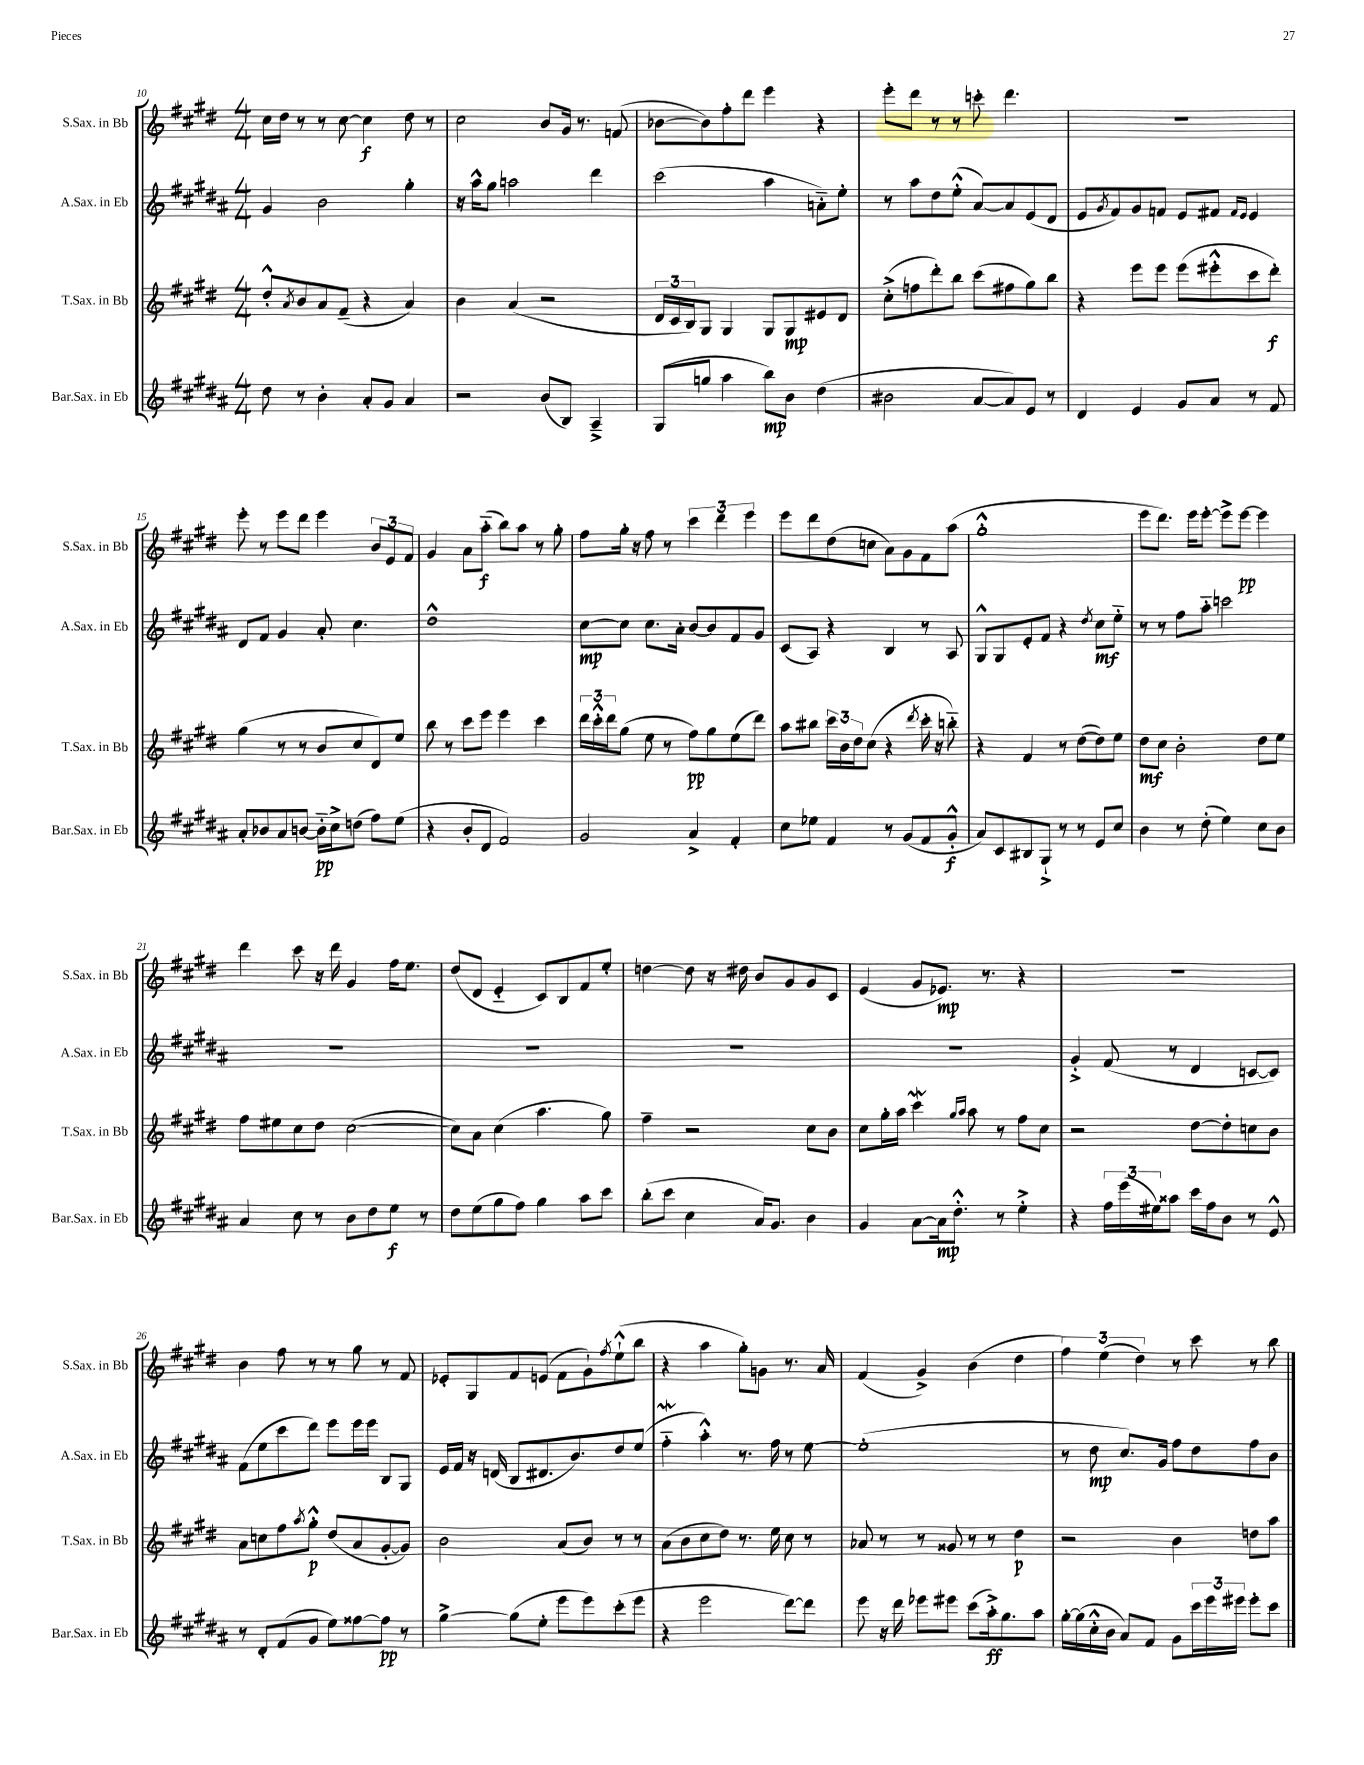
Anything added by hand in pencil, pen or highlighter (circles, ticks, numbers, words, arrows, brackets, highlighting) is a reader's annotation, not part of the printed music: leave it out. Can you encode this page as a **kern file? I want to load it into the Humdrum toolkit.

**kern	**kern	**kern	**kern
*staff4	*staff3	*staff2	*staff1
*clefG2	*clefG2	*clefG2	*clefG2
*k[f#c#g#d#a#]	*k[f#c#g#d#]	*k[f#c#g#d#a#]	*k[f#c#g#d#]
*M4/4	*M4/4	*M4/4	*M4/4
8dd#\	8dd#'^^/L	4g#/	16cc#\LL
.	.	.	16dd#\JJ
.	8qa/	.	.
8r	8b/	.	8r
4b'\	8a/	2b\	8r
.	(8f#~/J	.	[8cc#\
8a#'/L	4r	.	4cc#\]
8g#/J	.	.	.
4a#/	4a/)	4gg#'\	8dd#\
.	.	.	8r
=	=	=	=
2r	4b\	16r	2cc#\
.	.	16aa#^^\LK	.
.	.	8gg#\J	.
.	(4a/	2aa\	.
(8b/L	2r	.	8b/L
8B/J)	.	.	16g#/Jk
.	.	.	8.r
4A#~^/	.	4ddd#\	.
.	.	.	(8f/
=	=	=	=
(8G#/L	24d#/LL	(2ccc#\	[8b-\L
.	24c#/	.	.
.	24B/J)	.	.
8gg/J	8G#/J	.	8b-\])
4aa#\	4G#/	.	8ff#'\
.	.	.	8ddd#\J
8bb\L)	8G#/L	4aa#\	4eee\
8b\J	8G#/	.	.
(4dd#\	8e#/	8a'~\L)	4r
.	8d#/J	8ee'\J	.
=	=	=	=
2b#\	(8cc#'^\L	8r	8eee'\L
.	8ff\	8aa#\L	8ddd#\J
.	8ddd#'\)	8dd#\	8r
.	8bb\J	(8ee'^^\J	8r
[8a#/L	(8ccc#\L	[8a#/L)	8ccc'\
8a#/])	8ff#\	8a#/]	4.ddd#\
8e/J	8gg#\)	(8e/	.
8r	8bb\J	8d#/J	.
=	=	=	=
4d#/	4r	8e/L	1r
.	.	8qg#/	.
.	.	8f#/)	.
4e/	8eee\L	8g#/	.
.	8eee\J	8f/J	.
8g#/L	(8eee\L	8e/L	.
8a#/J	8eee#'^^\	8f#/J	.
.	.	16qqf#/LL	.
.	.	16qqe/JJ	.
8r	8ccc#\	4e/	.
8f#/	8ddd#'\J)	.	.
=	=	=	=
8a#'/L	(4gg#\	8d#/L	8eee'\
8b-/	.	8f#/J	8r
8a#/	8r	4g#/	8eee\L
[8b/J	8r	.	8ddd#\J
16b'~\]LL	8b/L	8a#'/	4eee\
16cc#^\J	.	.	.
(8dd\J	8cc#/	4.cc#\	.
8ff#\L)	8d#/)	.	12b/L
.	.	.	12e/
(8ee\J	8ee/J	.	.
.	.	.	12f#/J
=	=	=	=
4r	8bb\	1dd#^^	4g#/
.	8r	.	.
8b'/L	8ccc#\L	.	8a\L
8d#/J	8eee\J	.	(8aa'~\J
2f#/)	4eee\	.	8bb\L)
.	.	.	8aa\J
.	4ccc#\	.	8r
.	.	.	8gg#'\
=	=	=	=
2g#/	24ddd#\LL	[8cc#\L	8ff#\L
.	24ccc#'^^\	.	.
.	24ddd#\J	.	.
.	(8gg#\J	8cc#\]J	16gg#'\Jk
.	.	.	16r
.	8ee\	8.cc#\L	8ff#\
.	8r	.	8r
.	.	16a#'\Jk	.
4a#^/	8ff#\L)	[8b/L	6ccc#\
.	8gg#\	8b/]	.
.	.	.	6ddd#\
4f#'/	(8ee\	8f#/	.
.	.	.	6eee\
.	8ddd#\J)	8g#/J	.
=	=	=	=
8cc#\L	8aa\L	(8c#/L	8eee\L
8ee-\J	8bb#\J	8A#/J)	8ddd#\
4f#/	24ccc#\LL	4r	(8dd#\
.	24b\	.	.
.	24dd#\J	.	.
.	(8cc#\J	.	8cc\J
8r	4r	4B/	8a\L)
(8g#/L	.	.	8g#\
.	8qddd#/	.	.
8f#/	16ccc#'\	8r	8f#\
.	16r	.	.
8g#'^^/J	8bb'~\)	8A#/	(8aa\J
=	=	=	=
8a#/L)	4r	8G#^^/L	1gg#'^^
8c#/	.	8G#/	.
8B#/	4f#/	8e'/	.
8G#`^/J	.	8f#/J	.
8r	8r	4r	.
8r	([8dd#\L	.	.
.	.	8qdd#/	.
8e/L	8dd#\])	8cc#\L	.
8cc#/J	8ee\J	8ee'~\J	.
=	=	=	=
4b\	8dd#\L	8r	8eee\L
.	8cc#\J	8r	8.ddd#\J)
8r	2b'\	8ff#\L	.
.	.	.	16eee\LK
(8dd#'\	.	8aa#'~\J	[8eee'\J
4ee\)	.	2ccc\	8eee^\]L
.	.	.	[8eee\J
8cc#\L	8dd#\L	.	4eee\]
8b\J	8ee\J	.	.
=	=	=	=
4a#/	8ff#\L	1r	4ddd#\
.	8ee#\	.	.
8cc#\	8cc#\	.	8ccc#\
8r	8dd#\J	.	16r
.	.	.	16ddd#\
8b\L	([2cc#\	.	4g#/
8dd#\	.	.	.
8ee\J	.	.	16ff#\LK
.	.	.	8.ee\J
8r	.	.	.
=	=	=	=
8dd#\L	8cc#\]L)	1r	(8dd#/L
(8ee\	8a\J	.	8d#/J
8gg#\	(4cc#\	.	4e'~/
8ff#\J)	.	.	.
4gg#\	4.aa\	.	8c#/L)
.	.	.	8B/
8aa#\L	.	.	8f#/
8ccc#\J	8gg#\)	.	8ee'/J
=	=	=	=
(8bb'\L	4ff#~\	1r	[4dd\
8ccc#\J	.	.	.
4cc#\	2r	.	8dd\]
.	.	.	16r
.	.	.	16dd#\
16a#/LK)	.	.	8b/L
8.g#/J	.	.	.
.	.	.	8g#/
4b\	8cc#\L	.	8g#/
.	8b\J	.	8c#/J
=	=	=	=
4g#/	8cc#\L	1r	(4e/
.	16gg#'\L	.	.
.	16aa\JJ	.	.
[8a#\L	4ccc#\	.	8g#/L
16a#\]k	.	.	8.e-/J)
8.dd#'^^\J	.	.	.
.	16qqgg#/LL	.	.
.	16qqaa/JJ	.	.
.	8aa\	.	.
.	.	.	8.r
8r	8r	.	.
4ee'^\	8ff#\L	.	4r
.	8cc#\J	.	.
=	=	=	=
4r	2r	4g#'^/	1r
24ff#\LL	.	(8f#/	.
(24eee\	.	.	.
24ee#\J)	.	.	.
8aa##\J	.	8r	.
16ccc#\LL	[8dd#\L	4d#/	.
16ff#\J	.	.	.
8b\J	8dd#'\]	.	.
8r	8cc\	[8c/L	.
8e^^/	8b\J	8c/]J)	.
=	=	=	=
8r	8a\L	(8f#\L	4b\
8d#'/L	8cc\	8ee\	.
(8f#/	8ff#\	8ccc#\	8ff#\
.	8qaa/	.	.
8g#/J	8gg#'^^\J	8ddd#\J)	8r
8ee\L)	(8dd#/L	8eee\L	8r
[8ff##\	8a/	16eee\L	8gg#\
.	.	16eee\JJ	.
8ff##\]J	[8g#'/	8B/L	8r
8r	8g#/]J)	8G#/J	8f#/
=	=	=	=
[4gg#^\	2b\	16e/LL	8e-'/L
.	.	16f#/JJ	.
.	.	16r	8G#/
.	.	(16d/	.
(8gg#\]L	.	8B/L	8f#/
8ee'\J	.	8.d#/	(8e/J
8eee\L	(8a/L	.	8f#\L
.	.	8.b/)	.
8eee\)	8b/J)	.	8g#`\)
.	.	.	8qff#/
(8ccc#'\	8r	8dd#/	(8ee`^^\
8eee\J	8r	(8ee/J	8bb\J
=	=	=	=
4r	(8a\L	4ff#'~\	4r
.	8b\	.	.
2eee\	8cc#\	4aa#'^^\)	4aa\
.	8dd#\J)	.	.
.	8.r	8.r	8gg#'\L)
.	.	.	8g\J
.	16ee\	16ff#\	.
[8ddd#\L)	8cc#\	8r	8.r
8ddd#\]J	8r	[8ee\	.
.	.	.	16a/
=	=	=	=
8eee\	8a-/	(1ee']	(4f#/
16r	8r	.	.
16ddd#\	.	.	.
8eee-\L	8r	.	4g#^/)
8eee#\J	8g##/	.	.
(8ccc#\L	8r	.	(4b\
16aa#'^\k)	8r	.	.
8.gg#\	.	.	.
.	4dd#\	.	4dd#\
8aa#\J	.	.	.
=	=	=	=
[16gg#'\LL	2r	8r	6ff#\)
(16gg#\]	.	.	.
16cc#'^^\	.	8dd#\	.
.	.	.	(6ee\
16b\JJ	.	.	.
8a#/L)	.	8.cc#/L)	.
.	.	.	6dd#\)
8f#/J	.	.	.
.	.	16g#/Jk	.
8g#\L	4b\	8ff#\L	8r
24ccc#\L	.	8dd#\	8ccc#\
24eee\	.	.	.
24eee#\JJ	.	.	.
8eee#'\L	8dd\L	8ff#\	8r
8ccc#\J	8aa\J	8b\J	8bb\
==	==	==	==
*-	*-	*-	*-
